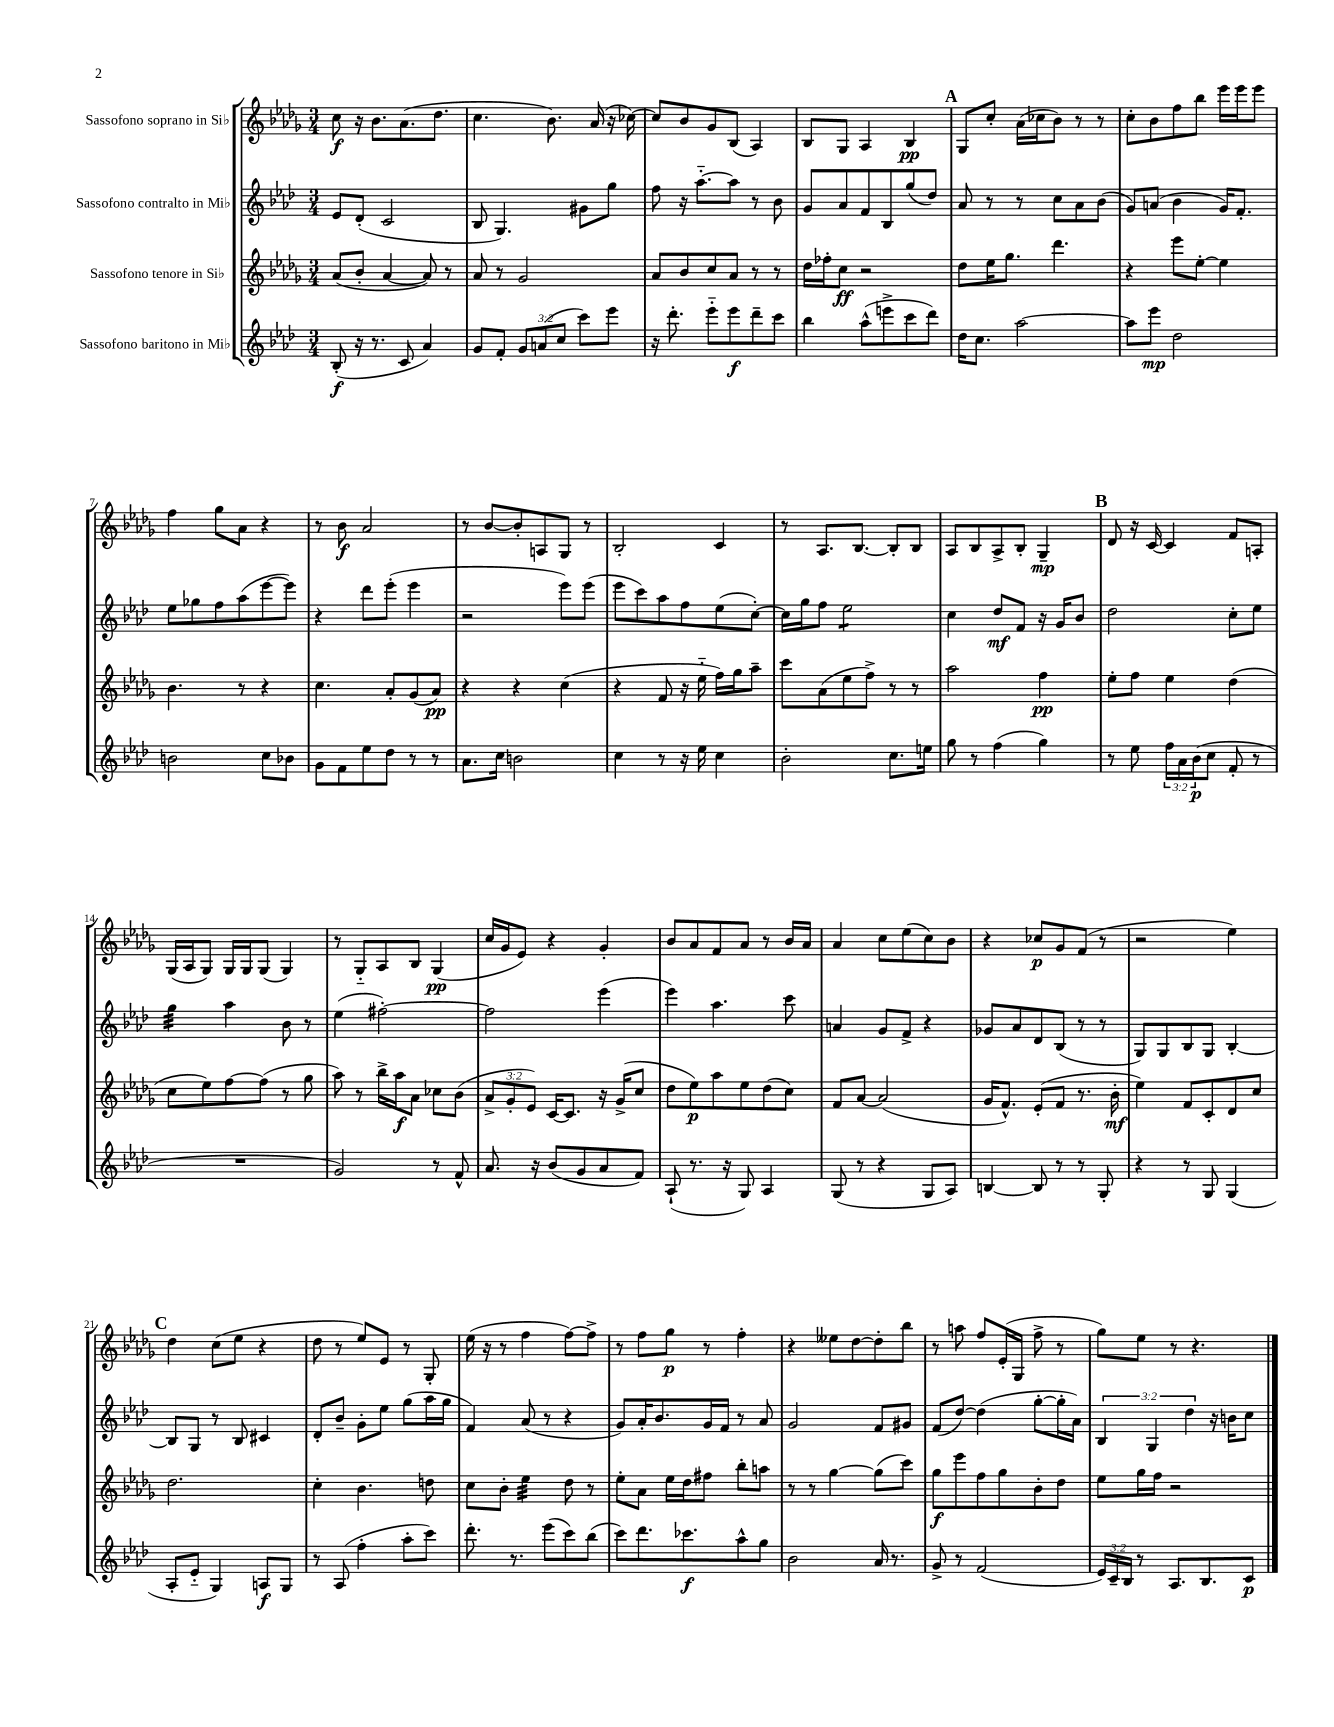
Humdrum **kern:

**kern	**dynam	**kern	**dynam	**kern	**dynam	**kern	**dynam
*part4	*part4	*part3	*part3	*part2	*part2	*part1	*part1
*staff4	*staff4	*staff3	*staff3	*staff2	*staff2	*staff1	*staff1
*I"Sassofono baritono in Mi♭	*	*I"Sassofono tenore in Si♭	*	*I"Sassofono contralto in Mi♭	*	*I"Sassofono soprano in Si♭	*
*clefG2	*	*clefG2	*	*clefG2	*	*clefG2	*
*k[b-e-a-d-]	*	*k[b-e-a-d-g-]	*	*k[b-e-a-d-]	*	*k[b-e-a-d-g-]	*
*M3/4	*	*M3/4	*	*M3/4	*	*M3/4	*
=1	=1	=1	=1	=1	=1	=1	=1
(8B-'/	f	(8a-/L	.	8e-/L	.	8cc\	f
16r	.	8b-'/J	.	(8d-'/J	.	16r	.
8.r	.	.	.	.	.	8.b-\L	.
.	.	[4a-/	.	2c/	.	.	.
8c/	.	.	.	.	.	(8.a-\	.
4a-/)	.	8a-/])	.	.	.	.	.
.	.	.	.	.	.	8.dd-\J	.
.	.	8r	.	.	.	.	.
=2	=2	=2	=2	=2	=2	=2	=2
8g/L	.	8a-/	.	8B-/	.	4.cc\	.
8f'/J	.	8r	.	4.G/)	.	.	.
12g/L	.	2g-/	.	.	.	.	.
(12an/	.	.	.	.	.	.	.
.	.	.	.	.	.	8.b-\)	.
12cc/J	.	.	.	.	.	.	.
8ccc\L)	.	.	.	8g#X\L	.	.	.
.	.	.	.	.	.	(16a-/	.
8eee-\J	.	.	.	8gg\J	.	16r	.
.	.	.	.	.	.	[16cc-X\)	.
=3	=3	=3	=3	=3	=3	=3	=3
16r	.	8a-/L	.	8ff\	.	8cc-/L]	.
8.ddd-'\	.	.	.	.	.	.	.
.	.	8b-/	.	16r	.	8b-/	.
.	.	.	.	[8.aa-\L	.	.	.
8eee-\L	.	8cc/	.	.	.	8g-/	.
8eee-\	f	8a-/J	.	8aa-\J]	.	(8B-/J	.
8ddd-~\	.	8r	.	8r	.	4A-/)	.
8ccc\J	.	8r	.	8b-\	.	.	.
=4	=4	=4	=4	=4	=4	=4	=4
4bb-\	.	16dd-\LL	.	8g/L	.	8B-/L	.
.	.	16ff-X'\J	.	.	.	.	.
.	.	8cc\J	ff	8a-/	.	8G-/J	.
(8aa-^^\L	.	2r	.	8f/	.	4A-/	.
8eeen^\	.	.	.	8B-/	.	.	.
8ccc\	.	.	.	(8gg/	.	4B-/	pp
8ddd-\J)	.	.	.	8dd-/J)	.	.	.
!!LO:REH:place=s1:t=A
=5	=5	=5	=5	=5	=5	=5	=5
16dd-\KL	.	8dd-\L	.	8a-/	.	8G-/L	.
8.cc\J	.	.	.	.	.	.	.
.	.	16ee-\K	.	8r	.	8cc'/J	.
.	.	8.gg-\J	.	.	.	.	.
[2aa-\	.	.	.	8r	.	(16a-\LL	.
.	.	.	.	.	.	16cc-X\J	.
.	.	4.ddd-\	.	8cc\L	.	8b-\J)	.
.	.	.	.	8a-\	.	8r	.
.	.	.	.	(8b-\J	.	8r	.
=6	=6	=6	=6	=6	=6	=6	=6
8aa-\L]	.	4r	.	8g/L)	.	8cc'\L	.
8eee-\J	mp	.	.	(8an/J	.	8b-\	.
2dd-\	.	8eee-\L	.	4b-\	.	8ff\	.
.	.	[8ee-'\J	.	.	.	8bb-\J	.
.	.	4ee-\]	.	16g/KL)	.	16eee-\LL	.
.	.	.	.	8.f'/J	.	16eee-\J	.
.	.	.	.	.	.	8eee-\J	.
!!LO:LB:g=z
=7	=7	=7	=7	=7	=7	=7	=7
2bn\	.	4.b-\	.	8ee-\L	.	4ff\	.
.	.	.	.	8gg-X\	.	.	.
.	.	.	.	8ff\	.	8gg-\L	.
.	.	8r	.	(8aa-\	.	8a-\J	.
8cc\L	.	4r	.	[8eee-\	.	4r	.
8b-X\J	.	.	.	8eee-\J])	.	.	.
=8	=8	=8	=8	=8	=8	=8	=8
8g\L	.	4.cc\	.	4r	.	8r	.
8f\	.	.	.	.	.	8b-\	f
8ee-\	.	.	.	8ddd-\L	.	2a-/	.
8dd-\J	.	8a-'/L	.	(8eee-'\J	.	.	.
8r	.	(8g-/	.	4eee-\	.	.	.
8r	.	8a-/J)	pp	.	.	.	.
=9	=9	=9	=9	=9	=9	=9	=9
8.a-\L	.	4r	.	2r	.	8r	.
.	.	.	.	.	.	[8b-/L	.
16cc\Jk	.	.	.	.	.	.	.
2bn\	.	4r	.	.	.	8b-'/]	.
.	.	.	.	.	.	8An/	.
.	.	(4cc\	.	8eee-\L)	.	8G-/J	.
.	.	.	.	(8eee-\J	.	8r	.
=10	=10	=10	=10	=10	=10	=10	=10
4cc\	.	4r	.	8eee-\L	.	2B-'/	.
.	.	.	.	8ccc\)	.	.	.
8r	.	8f/	.	8aa-\	.	.	.
16r	.	16r	.	8ff\	.	.	.
16ee-\	.	16ee-\	.	.	.	.	.
4cc\	.	16ff\LL)	.	(8ee-\	.	4c/	.
.	.	16gg-\J	.	.	.	.	.
.	.	8aa-~\J	.	[8cc'\J)	.	.	.
=11	=11	=11	=11	=11	=11	=11	=11
2b-'\	.	8ccc\L	.	16cc\LL]	.	8r	.
.	.	.	.	16gg\J	.	.	.
.	.	(8a-\	.	8ff\J	.	8.A-/L	.
*	*	*	*	*tremolo	*	*	*
.	.	8ee-\	.	8ee-\L	.	.	.
.	.	.	.	.	.	[8.B-/J	.
.	.	8ff^\J)	.	8ee-\	.	.	.
8.cc\L	.	8r	.	8ee-\	.	8B-'/L]	.
.	.	8r	.	8ee-\J	.	8B-/J	.
*	*	*	*	*Xtremolo	*	*	*
16een\Jk	.	.	.	.	.	.	.
=12	=12	=12	=12	=12	=12	=12	=12
8gg\	.	2aa-\	.	4cc\	.	8A-/L	.
8r	.	.	.	.	.	8B-/	.
(4ff\	.	.	.	8dd-/L	mf	8A-^/	.
.	.	.	.	8f/J	.	8B-'/J	.
4gg\)	.	4ff\	pp	16r	.	4G-~/	mp
.	.	.	.	16g/KL	.	.	.
.	.	.	.	8b-/J	.	.	.
!!LO:REH:place=s1:t=B
=13	=13	=13	=13	=13	=13	=13	=13
8r	.	8ee-'\L	.	2dd-\	.	8d-/	.
8ee-\	.	8ff\J	.	.	.	16r	.
.	.	.	.	.	.	[16c/	.
24ff\LL	.	4ee-\	.	.	.	4c/]	.
24a-\	.	.	.	.	.	.	.
(24b-\J	p	.	.	.	.	.	.
8cc\J	.	.	.	.	.	.	.
8f'/	.	(4dd-\	.	8cc'\L	.	8f/L	.
8r	.	.	.	8ee-\J	.	8An'/J	.
!!LO:LB:g=z
=14	=14	=14	=14	=14	=14	=14	=14
*	*	*	*	*tremolo	*	*	*
2.r	.	8cc\L	.	32gg\LLL	.	(16G-/LL	.
.	.	.	.	32gg\	.	.	.
.	.	.	.	32gg\	.	16A-/J	.
.	.	.	.	32gg\	.	.	.
.	.	8ee-\)	.	32gg\	.	8G-/J)	.
.	.	.	.	32gg\	.	.	.
.	.	.	.	32gg\	.	.	.
.	.	.	.	32gg\JJJ	.	.	.
*	*	*	*	*Xtremolo	*	*	*
.	.	[8ff\	.	4aa-\	.	16G-/LL	.
.	.	.	.	.	.	16G-/J	.
.	.	(8ff\J]	.	.	.	(8G-/J	.
.	.	8r	.	8b-\	.	4G-/)	.
.	.	8gg-\	.	8r	.	.	.
=15	=15	=15	=15	=15	=15	=15	=15
2g/)	.	8aa-\)	.	(4ee-\	.	8r	.
.	.	8r	.	.	.	8G-/L	.
.	.	16bb-^\LL	.	[2ff#X'\)	.	8A-/	.
.	.	16aa-\J	f	.	.	.	.
.	.	8a-\J	.	.	.	8B-/J	.
8r	.	8cc-X\L	.	.	.	(4G-/	pp
8f^^/	.	(8b-\J	.	.	.	.	.
=16	=16	=16	=16	=16	=16	=16	=16
8.a-/	.	12a-^/L	.	2ff#\]	.	16cc/LL	.
.	.	.	.	.	.	16g-/J	.
.	.	12g-'/	.	.	.	.	.
.	.	.	.	.	.	8e-/J)	.
.	.	12e-/J)	.	.	.	.	.
16r	.	.	.	.	.	.	.
(8b-/L	.	[16c/KL	.	.	.	4r	.
.	.	8.c/J]	.	.	.	.	.
8g/	.	.	.	.	.	.	.
8a-/	.	16r	.	(4eee-\	.	4g-'/	.
.	.	(16g-^/KL	.	.	.	.	.
8f/J)	.	8cc/J	.	.	.	.	.
=17	=17	=17	=17	=17	=17	=17	=17
(8A-`/	.	8dd-\L	.	4eee-\)	.	8b-/L	.
8.r	.	8ee-\)	p	.	.	8a-/	.
.	.	8aa-\	.	4.aa-\	.	8f/	.
16r	.	.	.	.	.	.	.
8G/)	.	8ee-\	.	.	.	8a-/J	.
4A-/	.	(8dd-\	.	.	.	8r	.
.	.	8cc\J)	.	8ccc\	.	16b-/LL	.
.	.	.	.	.	.	16a-/JJ	.
=18	=18	=18	=18	=18	=18	=18	=18
(8G/	.	8f/L	.	4an/	.	4a-/	.
8r	.	[8a-/J	.	.	.	.	.
4r	.	(2a-/]	.	8g/L	.	8cc\L	.
.	.	.	.	8f^/J	.	(8ee-\	.
8G/L	.	.	.	4r	.	8cc\)	.
8A-/J)	.	.	.	.	.	8b-\J	.
=19	=19	=19	=19	=19	=19	=19	=19
[4Bn/	.	16g-/KL	.	8g-X/L	.	4r	.
.	.	8.f^^/J)	.	.	.	.	.
.	.	.	.	8a-/	.	.	.
8B/]	.	(8e-'/L	.	8d-/	.	8cc-X/L	p
8r	.	8f/J	.	(8B-/J	.	8g-/	.
8r	.	8.r	.	8r	.	(8f/J	.
8G'/	.	.	.	8r	.	8r	.
.	.	16b-'\	mf	.	.	.	.
=20	=20	=20	=20	=20	=20	=20	=20
4r	.	4ee-\)	.	8G/L)	.	2r	.
.	.	.	.	8G/	.	.	.
8r	.	8f/L	.	8B-/	.	.	.
8G/	.	8c'/	.	8G/J	.	.	.
(4G/	.	8d-/	.	[4B-'/	.	4ee-\)	.
.	.	8cc/J	.	.	.	.	.
!!LO:LB:g=z
!!LO:REH:place=s1:t=C
=21	=21	=21	=21	=21	=21	=21	=21
8A-'/L	.	2.dd-\	.	8B-/L]	.	4dd-\	.
8e-/J	.	.	.	8G/J	.	.	.
4G/)	.	.	.	8r	.	(8cc\L	.
.	.	.	.	8B-/	.	8ee-\J	.
8An/L	f	.	.	4c#X/	.	4r	.
8G/J	.	.	.	.	.	.	.
=22	=22	=22	=22	=22	=22	=22	=22
8r	.	4cc'\	.	8d-'/L	.	8dd-\	.
(8A-/	.	.	.	8b-~/J	.	8r	.
4ff'\	.	4.b-\	.	8g'\L	.	8ee-/L)	.
.	.	.	.	8ee-\J	.	8e-/J	.
8aa-'\L	.	.	.	(8gg\L	.	8r	.
8ccc\J)	.	8ddn\	.	16aa-\L	.	8G-'/	.
.	.	.	.	16gg\JJ	.	.	.
=23	=23	=23	=23	=23	=23	=23	=23
8.ddd-'\	.	8cc\L	.	4f/)	.	(16ee-\	.
.	.	.	.	.	.	16r	.
.	.	8b-'\J	.	.	.	8r	.
8.r	.	.	.	.	.	.	.
*	*	*tremolo	*	*	*	*	*
.	.	32ee-\LLL	.	(8a-/	.	4ff\	.
.	.	32ee-\	.	.	.	.	.
.	.	32ee-\	.	.	.	.	.
.	.	32ee-\	.	.	.	.	.
(8eee-\L	.	32ee-\	.	8r	.	.	.
.	.	32ee-\	.	.	.	.	.
.	.	32ee-\	.	.	.	.	.
.	.	32ee-\JJJ	.	.	.	.	.
*	*	*Xtremolo	*	*	*	*	*
8ccc\)	.	8dd-\	.	4r	.	[8ff\L)	.
(8bb-\J	.	8r	.	.	.	8ff^\J]	.
=24	=24	=24	=24	=24	=24	=24	=24
8ccc\L)	.	8ee-'\L	.	8g/L)	.	8r	.
8.ddd-\	.	8a-\J	.	16a-'/K	.	8ff\L	.
.	.	.	.	8.b-/	.	.	.
.	.	16ee-\LL	.	.	.	8gg-\J	p
8.ccc-X\	f	16dd-\J	.	.	.	.	.
.	.	8ff#X\J	.	16g/L	.	8r	.
.	.	.	.	16f/JJ	.	.	.
8aa-^^\	.	8bb-'\L	.	8r	.	4ff'\	.
8gg\J	.	8aan\J	.	8a-/	.	.	.
=25	=25	=25	=25	=25	=25	=25	=25
2b-\	.	8r	.	2g/	.	4r	.
.	.	8r	.	.	.	.	.
.	.	[4gg-\	.	.	.	8ee--X\L	.
.	.	.	.	.	.	[8dd-\	.
16a-/	.	(8gg-\L]	.	8f/L	.	8dd-'\]	.
8.r	.	.	.	.	.	.	.
.	.	8ccc\J)	.	8g#X/J	.	8bb-\J	.
=26	=26	=26	=26	=26	=26	=26	=26
8g^/	.	8gg-\L	f	(8f/L	.	8r	.
8r	.	8eee-\	.	[8dd-/J)	.	8aan\	.
(2f/	.	8ff\	.	(4dd-\]	.	8ff/L	.
.	.	8gg-\	.	.	.	(16e-'/L	.
.	.	.	.	.	.	16G-/JJ	.
.	.	8b-'\	.	[8gg'\L	.	8ff^\	.
.	.	8dd-\J	.	16gg'\L]	.	8r	.
.	.	.	.	16a-\JJ)	.	.	.
=27	=27	=27	=27	=27	=27	=27	=27
24e-/LL)	.	8ee-\L	.	6B-/	.	8gg-\L)	.
24c~/	.	.	.	.	.	.	.
24B-/JJ	.	.	.	.	.	.	.
8r	.	16gg-\L	.	.	.	8ee-\J	.
.	.	.	.	6G/	.	.	.
.	.	16ff\JJ	.	.	.	.	.
8.A-/L	.	2r	.	.	.	8r	.
.	.	.	.	6dd-\	.	.	.
.	.	.	.	.	.	4.r	.
8.B-/	.	.	.	.	.	.	.
.	.	.	.	16r	.	.	.
.	.	.	.	16bn\KL	.	.	.
8c/J	p	.	.	8cc\J	.	.	.
==	==	==	==	==	==	==	==
*-	*-	*-	*-	*-	*-	*-	*-
